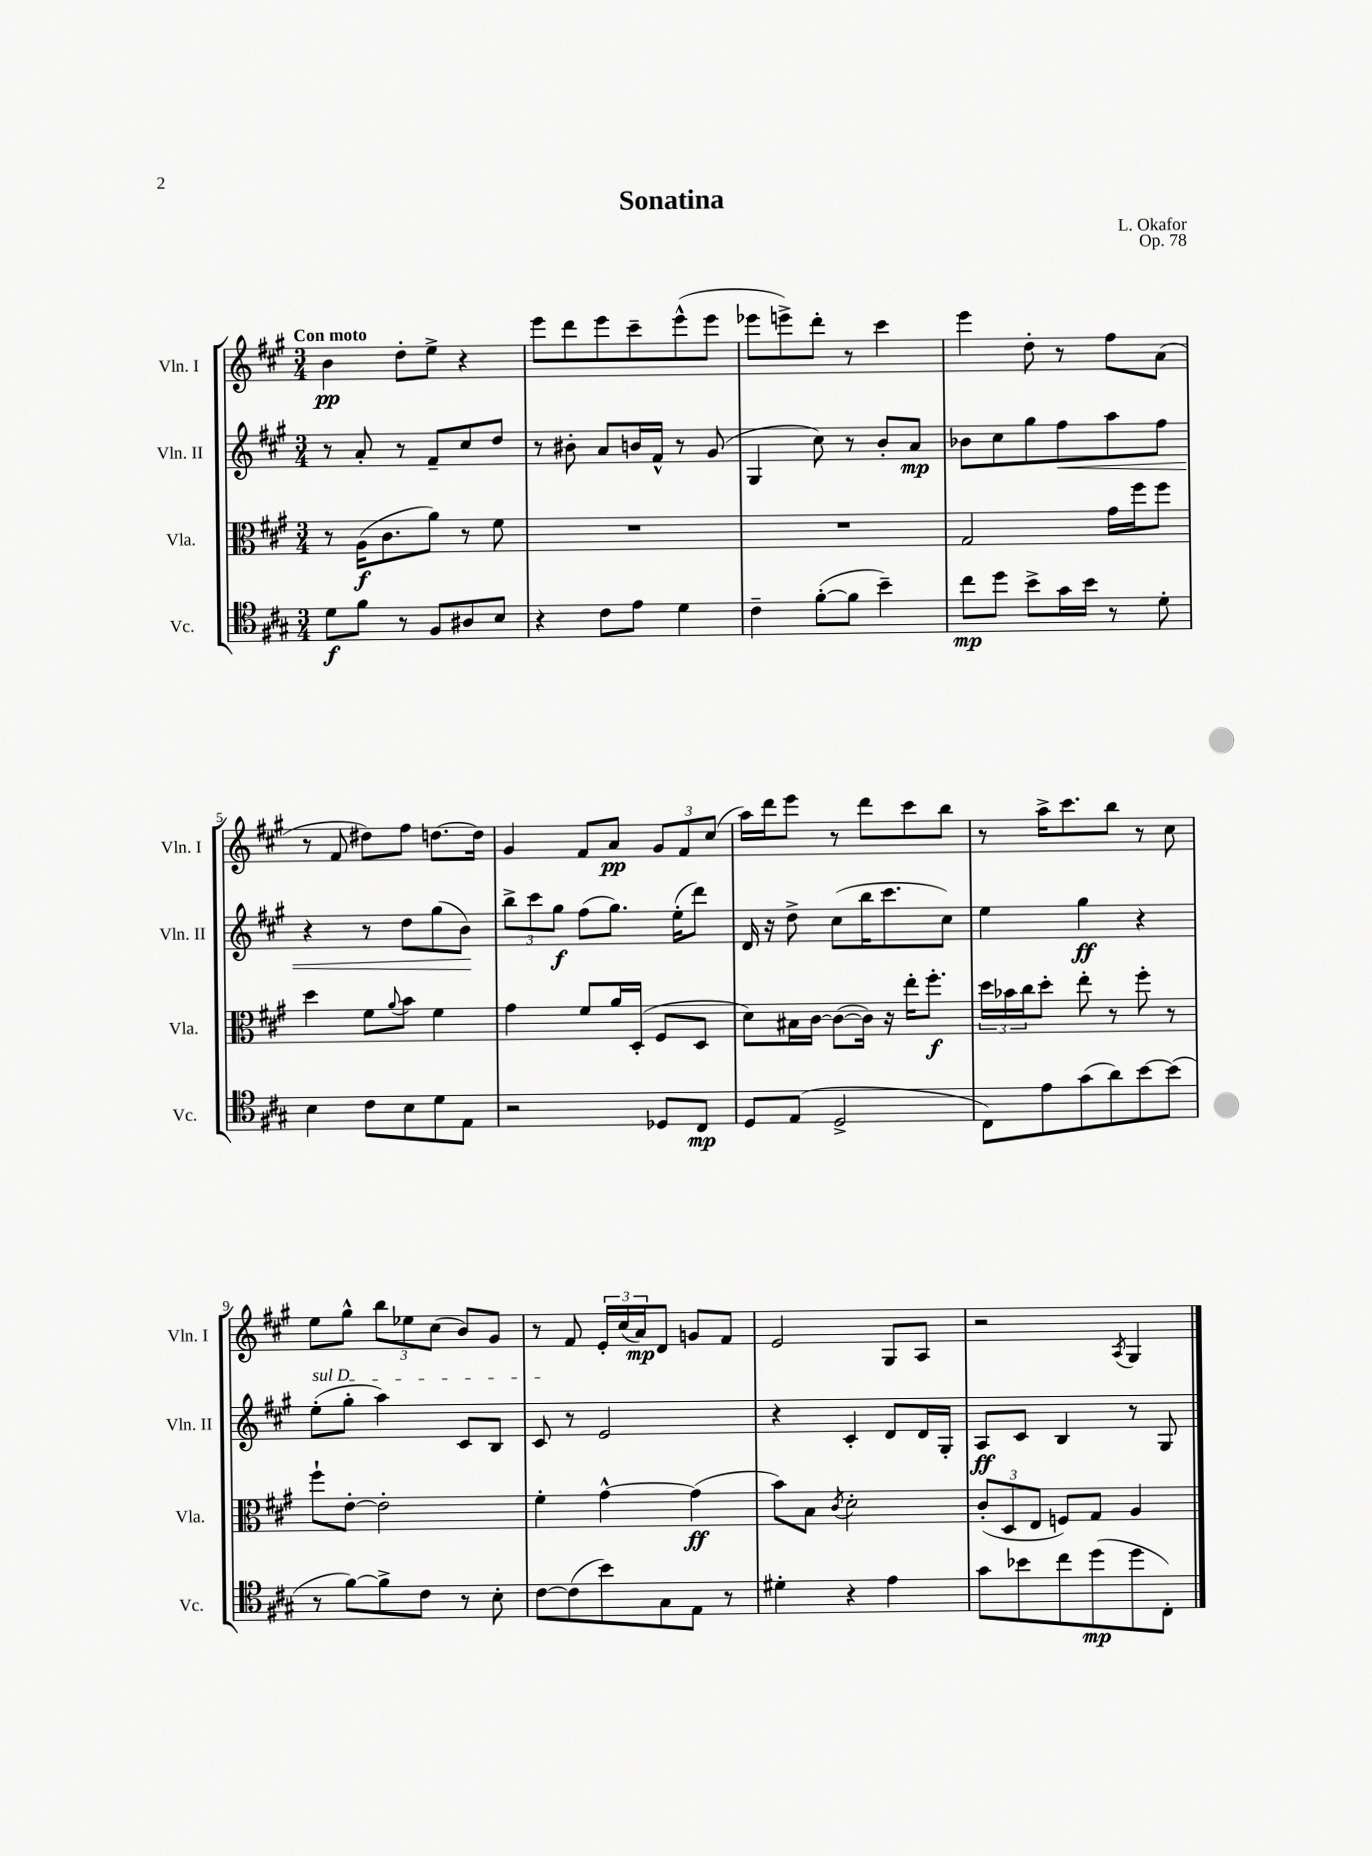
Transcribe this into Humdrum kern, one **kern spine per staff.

**kern	**dynam	**kern	**dynam	**kern	**dynam	**kern	**dynam
*part4	*part4	*part3	*part3	*part2	*part2	*part1	*part1
*staff4	*staff4	*staff3	*staff3	*staff2	*staff2	*staff1	*staff1
*I"Vc.	*	*I"Vla.	*	*I"Vln. II	*	*I"Vln. I	*
*I'Vc.	*	*I'Vla.	*	*I'Vln. II	*	*I'Vln. I	*
*clefC4	*	*clefC3	*	*clefG2	*	*clefG2	*
*k[f#c#g#]	*	*k[f#c#g#]	*	*k[f#c#g#]	*	*k[f#c#g#]	*
*M3/4	*	*M3/4	*	*M3/4	*	*M3/4	*
=1	=1	=1	=1	=1	=1	=1	=1
!	!	!	!	!	!	!LO:TX:a:B:t=Con moto	!
8d\L	f	8r	.	8r	.	4b\	pp
8f#\J	.	(16A\KL	f	8a'/	.	.	.
.	.	8.c#\	.	.	.	.	.
8r	.	.	.	8r	.	8dd'\L	.
8F#/L	.	8a\J)	.	8f#~/L	.	8ee^\J	.
8A#X/	.	8r	.	8cc#/	.	4r	.
8B/J	.	8f#\	.	8dd/J	.	.	.
=2	=2	=2	=2	=2	=2	=2	=2
4r	.	2.r	.	8r	.	8eee\L	.
.	.	.	.	8b#X'\	.	8ddd\	.
8c#\L	.	.	.	8a/L	.	8eee\	.
8e\J	.	.	.	16bn/L	.	8ccc#~\	.
.	.	.	.	16f#^^/JJ	.	.	.
4d\	.	.	.	8r	.	(8eee^^\	.
.	.	.	.	(8g#/	.	8eee\J	.
=3	=3	=3	=3	=3	=3	=3	=3
4c#~\	.	2.r	.	4G#/	.	8eee-X\L	.
.	.	.	.	.	.	8eeen^\)	.
([8f#'\L	.	.	.	8cc#\)	.	8ddd'\J	.
8f#\J]	.	.	.	8r	.	8r	.
4b~\)	.	.	.	8b'/L	.	4ccc#\	.
.	.	.	.	8a/J	mp	.	.
=4	=4	=4	=4	=4	=4	=4	=4
8cc#\L	mp	2G#/	.	8b-X\L	.	4eee\	.
8dd\J	.	.	.	8cc#\	.	.	.
8b^\L	.	.	.	8gg#\	.	8dd'\	.
!	!	!	!	!	!LO:HP:b	!	!
16g#\L	.	.	.	8ff#\	<	8r	.
16b\JJ	.	.	.	.	.	.	.
8r	.	16g#\LL	.	8aa\	.	8ff#\L	.
.	.	16ff#\J	.	.	.	.	.
8d'\	.	8ff#\J	.	8ff#\J	.	(8a\J	.
!!LO:LB:g=z
=5	=5	=5	=5	=5	=5	=5	=5
4B\	.	4dd\	.	4r	.	8r	.
.	.	.	.	.	.	8f#/	.
8c#\L	.	8f#\L	.	8r	.	8dd#X\L)	.
.	.	8qqa/	.	.	.	.	.
8B\	.	8b\J	.	8dd\L	.	8ff#\J	.
8d\	.	4f#\	.	(8gg#\	.	[8.ddn\L	.
8E\J	.	.	.	8b\J)	.	.	.
.	.	.	.	.	.	16dd\Jk]	.
.	.	.	.	.	[	.	.
=6	=6	=6	=6	=6	=6	=6	=6
2r	.	4g#\	.	12bb^\L	.	4g#/	.
.	.	.	.	12ccc#\	.	.	.
.	.	.	.	12gg#\J	f	.	.
.	.	8f#/L	.	(8ff#\L	.	8f#/L	.
.	.	16a/L	.	8.gg#\J)	.	8a/J	pp
.	.	(16D'/JJ	.	.	.	.	.
8D-X/L	.	8F#/L	.	.	.	12g#/L	.
.	.	.	.	(16ee'\KL	.	.	.
.	.	.	.	.	.	12f#/	.
8C#/J	mp	8D/J	.	8ddd\J)	.	.	.
.	.	.	.	.	.	(12cc#/J	.
=7	=7	=7	=7	=7	=7	=7	=7
8D/L	.	8d\L)	.	16d/	.	16aa\LL)	.
.	.	.	.	16r	.	16ddd\J	.
(8E/J	.	16B#X\L	.	8dd^\	.	8eee\J	.
.	.	[16c#\JJ	.	.	.	.	.
2D^/	.	(8c#\L_	.	(8cc#\L	.	8r	.
.	.	16c#\Jk])	.	16bb\K	.	8ddd\L	.
.	.	16r	.	8.ccc#\	.	.	.
.	.	16ee'\KL	.	.	.	8ccc#\	.
.	.	8.ff#'\J	f	.	.	.	.
.	.	.	.	8cc#\J)	.	8bb\J	.
=8	=8	=8	=8	=8	=8	=8	=8
8C#\L)	.	24dd\LL	.	4ee\	.	8r	.
.	.	24b-X\	.	.	.	.	.
.	.	24cc#\J	.	.	.	.	.
8e\	.	8dd'\J	.	.	.	16aa^\KL	.
.	.	.	.	.	.	8.ccc#\	.
(8g#\	.	8ee'\	.	4gg#\	ff	.	.
8a\)	.	8r	.	.	.	8bb\J	.
[8b\	.	8ff#'\	.	4r	.	8r	.
(8b\J]	.	8r	.	.	.	8cc#\	.
!!LO:LB:g=z
=9	=9	=9	=9	=9	=9	=9	=9
!	!	!	!	!LO:TX:a:i:t=sul D	!	!	!
8r	.	8ff#`\L	.	(8ee'\L	.	8ee\L	.
[8f#\L)	.	[8e'\J	.	8gg#'\J	.	8gg#^^\J	.
8f#^\]	.	2e'\]	.	4aa\)	.	12bb\L	.
.	.	.	.	.	.	12ee-X\	.
8c#\J	.	.	.	.	.	.	.
.	.	.	.	.	.	(12cc#\J	.
8r	.	.	.	8c#/L	.	8b/L)	.
8B'\	.	.	.	8B/J	.	8g#/J	.
=10	=10	=10	=10	=10	=10	=10	=10
[8c#\L	.	4f#'\	.	8c#/	.	8r	.
(8c#\]	.	.	.	8r	.	8f#/	.
8b\)	.	[4g#^^\	.	2e/	.	24e'/LL	.
.	.	.	.	.	.	(24cc#/	.
.	.	.	.	.	.	24a/J)	mp
8G#\	.	.	.	.	.	8d/J	.
8E\J	.	(4g#\]	ff	.	.	8gn/L	.
8r	.	.	.	.	.	8f#/J	.
=11	=11	=11	=11	=11	=11	=11	=11
4d#X'\	.	8b\L)	.	4r	.	2e/	.
.	.	8B\J	.	.	.	.	.
.	.	8qc#/	.	.	.	.	.
4r	.	2d'\	.	4c#'/	.	.	.
4e\	.	.	.	8d/L	.	8G#/L	.
.	.	.	.	16d/L	.	8A/J	.
.	.	.	.	16G#'/JJ	.	.	.
=12	=12	=12	=12	=12	=12	=12	=12
8g#\L	.	(12c#'/L	.	8A/L	ff	2r	.
.	.	12D/	.	.	.	.	.
8b-X\	.	.	.	8c#/J	.	.	.
.	.	12E/J	.	.	.	.	.
8cc#\	.	8Fn/L)	.	4B/	.	.	.
(8dd\	mp	8G#/J	.	.	.	.	.
.	.	.	.	.	.	8qA/	.
8dd\	.	4A/	.	8r	.	4G#/	.
8C#'\J)	.	.	.	8G#/	.	.	.
==	==	==	==	==	==	==	==
*-	*-	*-	*-	*-	*-	*-	*-
